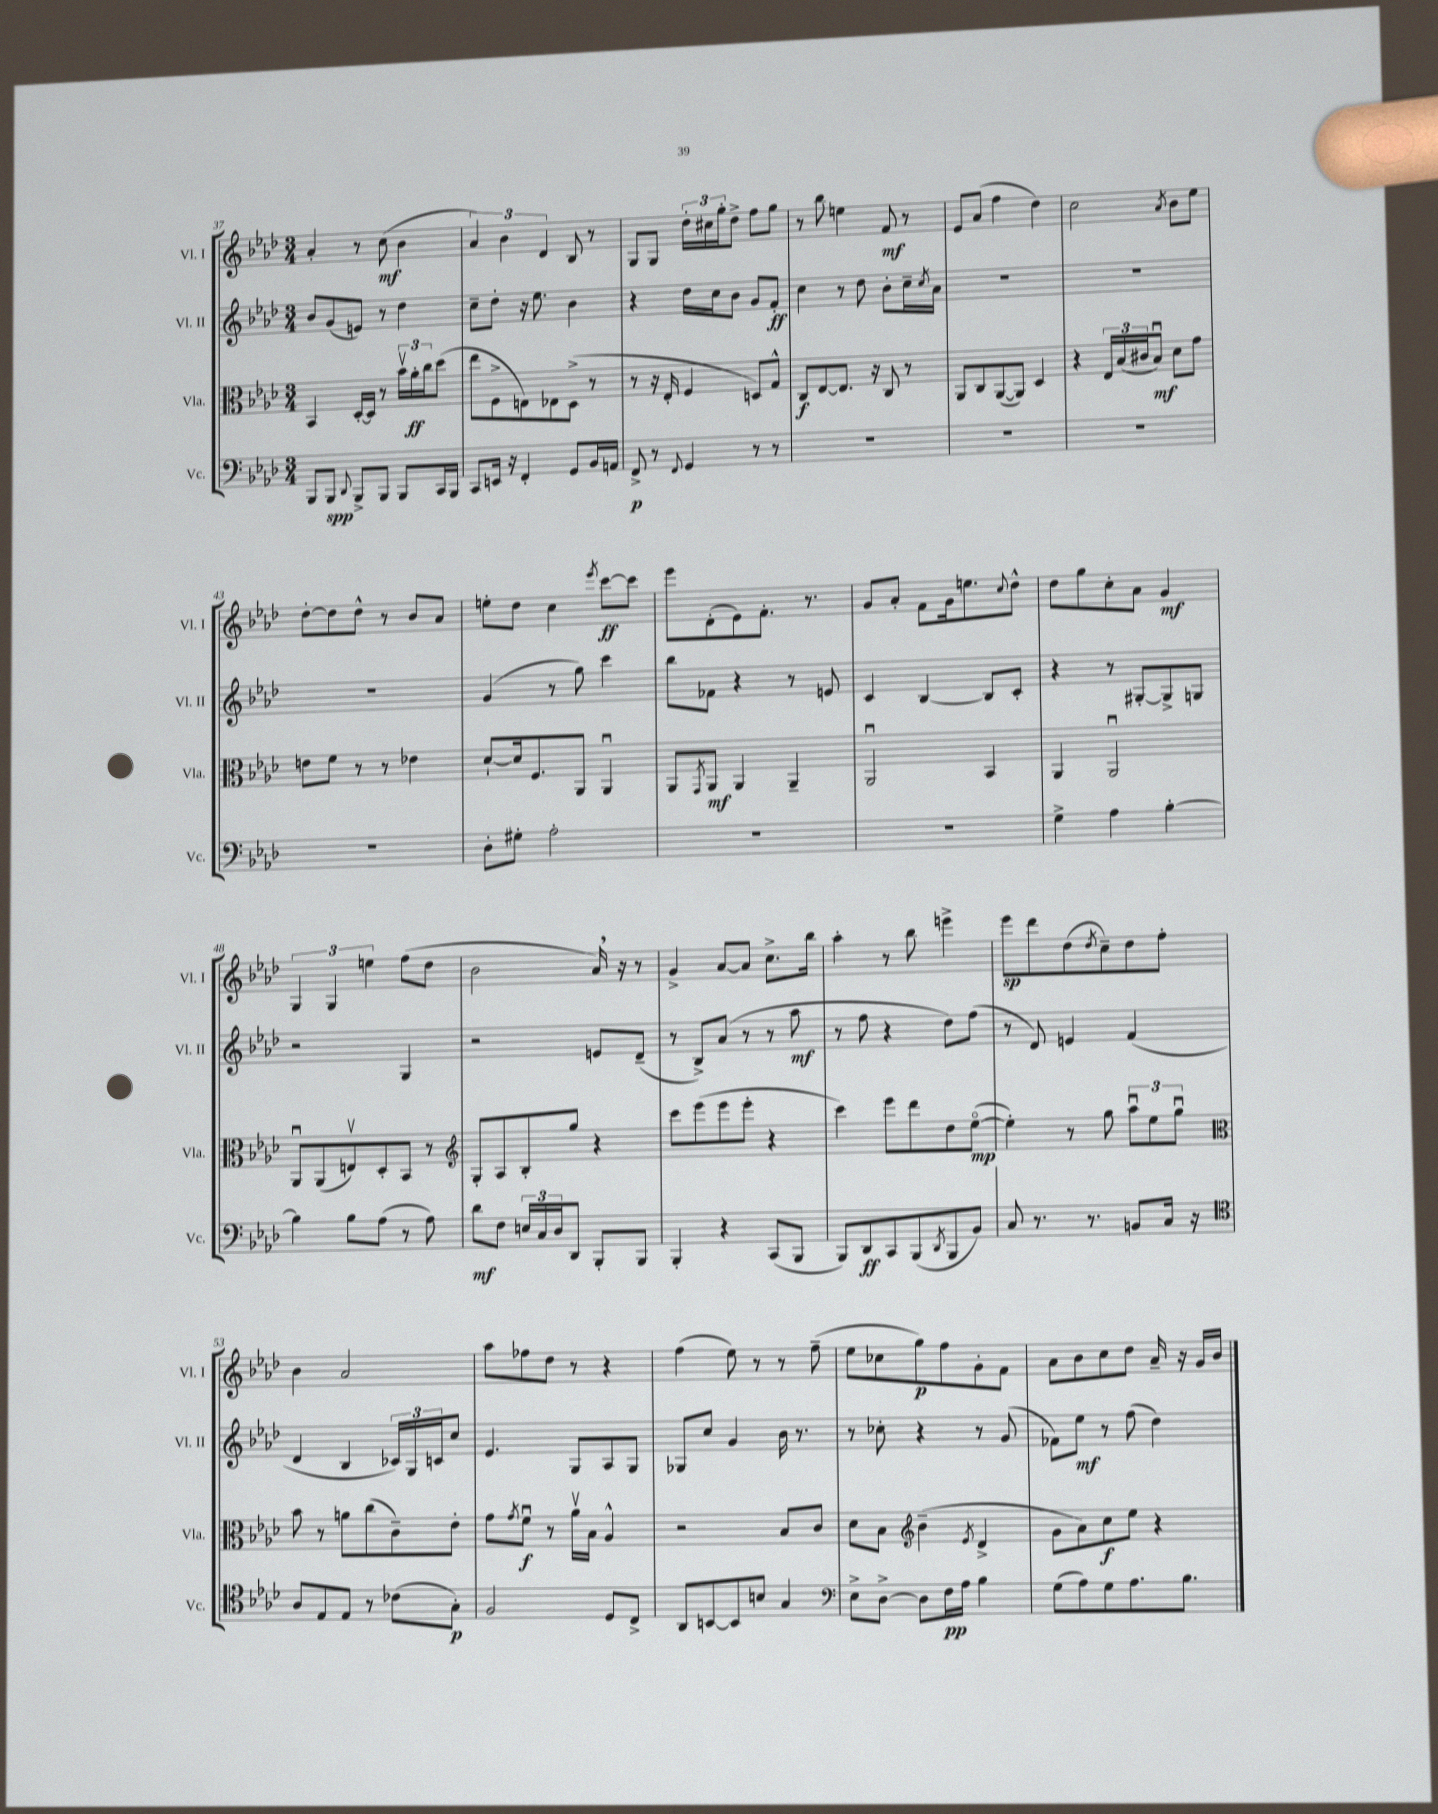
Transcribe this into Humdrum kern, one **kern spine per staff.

**kern	**kern	**kern	**kern
*staff4	*staff3	*staff2	*staff1
*clefF4	*clefC3	*clefG2	*clefG2
*k[b-e-a-d-]	*k[b-e-a-d-]	*k[b-e-a-d-]	*k[b-e-a-d-]
*M3/4	*M3/4	*M3/4	*M3/4
8BBB-/L	4BB-/	8b-/L	4a-'/
8BBB-/J	.	(8g/	.
8qqDD-/	.	.	.
8BBB-^/L	[16D-'/LL	8e/J)	8r
.	16D-/]JJ	.	.
8BBB-/J	8r	8r	(8cc\
8BBB-/L	24b-v\LL	4dd-\	4b-\
.	24a-'\	.	.
.	24cc\J	.	.
16CC/L	(8dd-\J	.	.
16BBB-/JJ	.	.	.
=	=	=	=
8CC/L	8ee-\L	8cc~\L	6a-/)
16EE/Jk	8F^\	8dd-'\J	.
.	.	.	6b-\
16r	.	.	.
4FF'/	8E\)	16r	.
.	.	8.ee-\	.
.	.	.	6d-/
.	8E-\	.	.
8GG/L	(8D-^\J	4b-\	8B-/
16BB-/L	8r	.	8r
16AA/JJ	.	.	.
=	=	=	=
8FF^/	8r	4r	8G/L
8r	16r	.	8G/J
.	16E-'/	.	.
8qqFF/	.	.	.
4GG/	4F/	16dd-\LL	24dd-'\LL
.	.	.	24cc#\
.	.	16cc\J	.
.	.	.	24gg'\J
.	.	8b-\J	8dd-^\J
8r	8D/L)	8g/L	8ff\L
8r	8G^^/J	8f'/J	8gg\J
=	=	=	=
2.r	8C/L	4cc\	8r
.	[8E-/	.	8bb-\
.	8.E-/]J	8r	4ee\
.	.	8dd-\	.
.	16r	.	.
.	8C/	8b-'\L	8f/
.	8r	16cc~\L	8r
.	.	8qcc/	.
.	.	16a-\JJ	.
=	=	=	=
2.r	8AA-/L	2.r	8e-/L
.	8C/	.	(8a-/J
.	([8AA-/	.	4ff\
.	8AA-/]J)	.	.
.	4D-/	.	4dd-\)
=	=	=	=
2.r	4r	2.r	2cc\
.	24E-/LL	.	.
.	(24B-/	.	.
.	24c#/J	.	.
.	8B-u/J)	.	.
.	.	.	8qa-/
.	8d-\L	.	8b-\L
.	8g\J	.	8ee-\J
=	=	=	=
2.r	8e\L	2.r	[8dd-'\L
.	8f\J	.	8dd-\]
.	8r	.	8dd-^^\J
.	8r	.	8r
.	4e-\	.	8b-/L
.	.	.	8a-/J
=	=	=	=
8D-'\L	[8d-`/L	(4g/	8ee'\L
8G#'\J	16d-/]k	.	8dd-\J
.	8.F/	.	.
2A-'\	.	8r	4cc\
.	8AA-/J	8gg\)	.
.	.	.	8qeee-/
.	4AA-u/	4ccc\	[8ccc\L
.	.	.	8ccc\]J
=	=	=	=
2.r	8AA-/L	8bb-\L	8eee-\L
.	8qGG/	.	.
.	8AA-/J	8f-\J	(8d-'\
.	4AA-/	4r	8e-\)
.	.	.	8.f'\J
.	4AA-~/	8r	.
.	.	.	8.r
.	.	8e/	.
=	=	=	=
2.r	2AA-u/	4c/	8g/L
.	.	.	8a-'/J
.	.	[4B-/	8f\L
.	.	.	16g\k
.	.	.	8.ee\
.	4BB-/	8B-/]L	.
.	.	.	8qqcc/
.	.	8c'/J	8dd-^^\J
=	=	=	=
4G^\	4AA-/	4r	8dd-\L
.	.	.	8gg\
4A-\	2AA-u/	8r	8cc'\
.	.	[8G#'/L	8a-\J
[4B-'\	.	8G#^/]	4g/
.	.	8G/J	.
=	=	=	=
4B-\]	8AA-u/L	2r	6G/
.	(8AA-/	.	.
.	.	.	6G/
8B-\L	8Ev/)	.	.
.	.	.	6ee\
(8A-\J	8D-'/	.	.
8r	8BB-/J	4G/	(8ff\L
8A-\)	8r	.	8dd-\J
=	=	=	=
*	*clefG2	*	*
8d-\L	8G'/L	2r	2b-\
8F\J	8A-/	.	.
24E/LL	8B-'/	.	.
24C/	.	.	.
24D-/J	.	.	.
8DD-/J	8gg/J	.	.
8BBB-'/L	4r	8e/L	16a-/)
.	.	.	16r
8BBB-/J	.	(8d-~/J	8r
=	=	=	=
4BBB-'/	8ccc\L	8r	4g^/
.	(8eee-\	8B-^/L)	.
4r	8eee-\	(8a-/J	[8a-/L
.	8eee-'\J	8r	8a-/]J
(8CC/L	4r	8r	8.cc^\L
8BBB-/J	.	8aa-\	.
.	.	.	16bb-\Jk
=	=	=	=
8BBB-/L)	4ccc\)	8r	4aa-'\
8DD-/	.	8ff\	.
8CC/	8eee-\L	4r	8r
(8BBB-/	8ddd-\	.	8bb-\
8qDD-/	.	.	.
8BBB-/	8dd-\	8dd-\L)	4eee^\
8BB-/J)	([8ee-o\J	(8ff\J	.
=	=	=	=
8C/	4ee-'\])	8r	8eee-\L
8.r	.	8d-/)	8ddd-\
.	8r	4e/	(8dd-\
8.r	.	.	.
.	.	.	8qdd-/
.	8gg\	.	8cc~\)
8BB/L	12aa-u\L	(4f/	8dd-\
.	12ee-\	.	.
16C/Jk	.	.	8ff'\J
.	12ggu\J	.	.
16r	.	.	.
=	=	=	=
*clefC4	*clefC3	*	*
8A-/L	8b-\	4d-/	4b-\
8E-/	8r	.	.
8E-/J	8a\L	4B-/	2a-/
8r	(8cc\	.	.
(8c-\L	8c~\)	24c-/LL)	.
.	.	24G/	.
.	.	24c/J	.
8G'\J)	8e-'\J	8cc/J	.
=	=	=	=
2F/	8g\L	4.e-/	8aa-\L
.	8qg/	.	.
.	8fu\J	.	8ff-\
.	8r	.	8dd-\J
.	16a-v\LL	8G/L	8r
.	16B-\JJ	.	.
8D-/L	4A-^^/	8A-/	4r
8C^/J	.	8G/J	.
=	=	=	=
8AA-/L	2r	8G-/L	(4ff\
[8BB/	.	8cc/J	.
8BB/]	.	4g/	8ee-\)
8B/J	.	.	8r
4G/	8B-/L	16b-\	8r
.	.	8.r	.
.	8c/J	.	(8ff~\
=	=	=	=
*clefF4	*	*	*
8E-^\L	8d-\L	8r	8ee-\L
[8D-^\J	8B-\J	8cc-'\	8cc-\
*	*clefG2	*	*
8D-\]L	(4b-~\	4r	8gg\)
16F\L	.	.	8ff\
16A-\JJ	.	.	.
.	8qe-/	.	.
4B-\	4d-^/	8r	8g'\
.	.	(8g/	8f\J
=	=	=	=
(8G\L	8g\L	8f-\L)	8a-\L
8A-\)	8a-\)	8ee-\J	8b-\
8G\	8cc\	8r	8cc\
8.A-\	8ee-\J	(8ff\	8dd-\J
.	4r	4dd-\)	16a-~/
8.B-\J	.	.	16r
.	.	.	16g/LL
.	.	.	16b-/JJ
==	==	==	==
*-	*-	*-	*-
